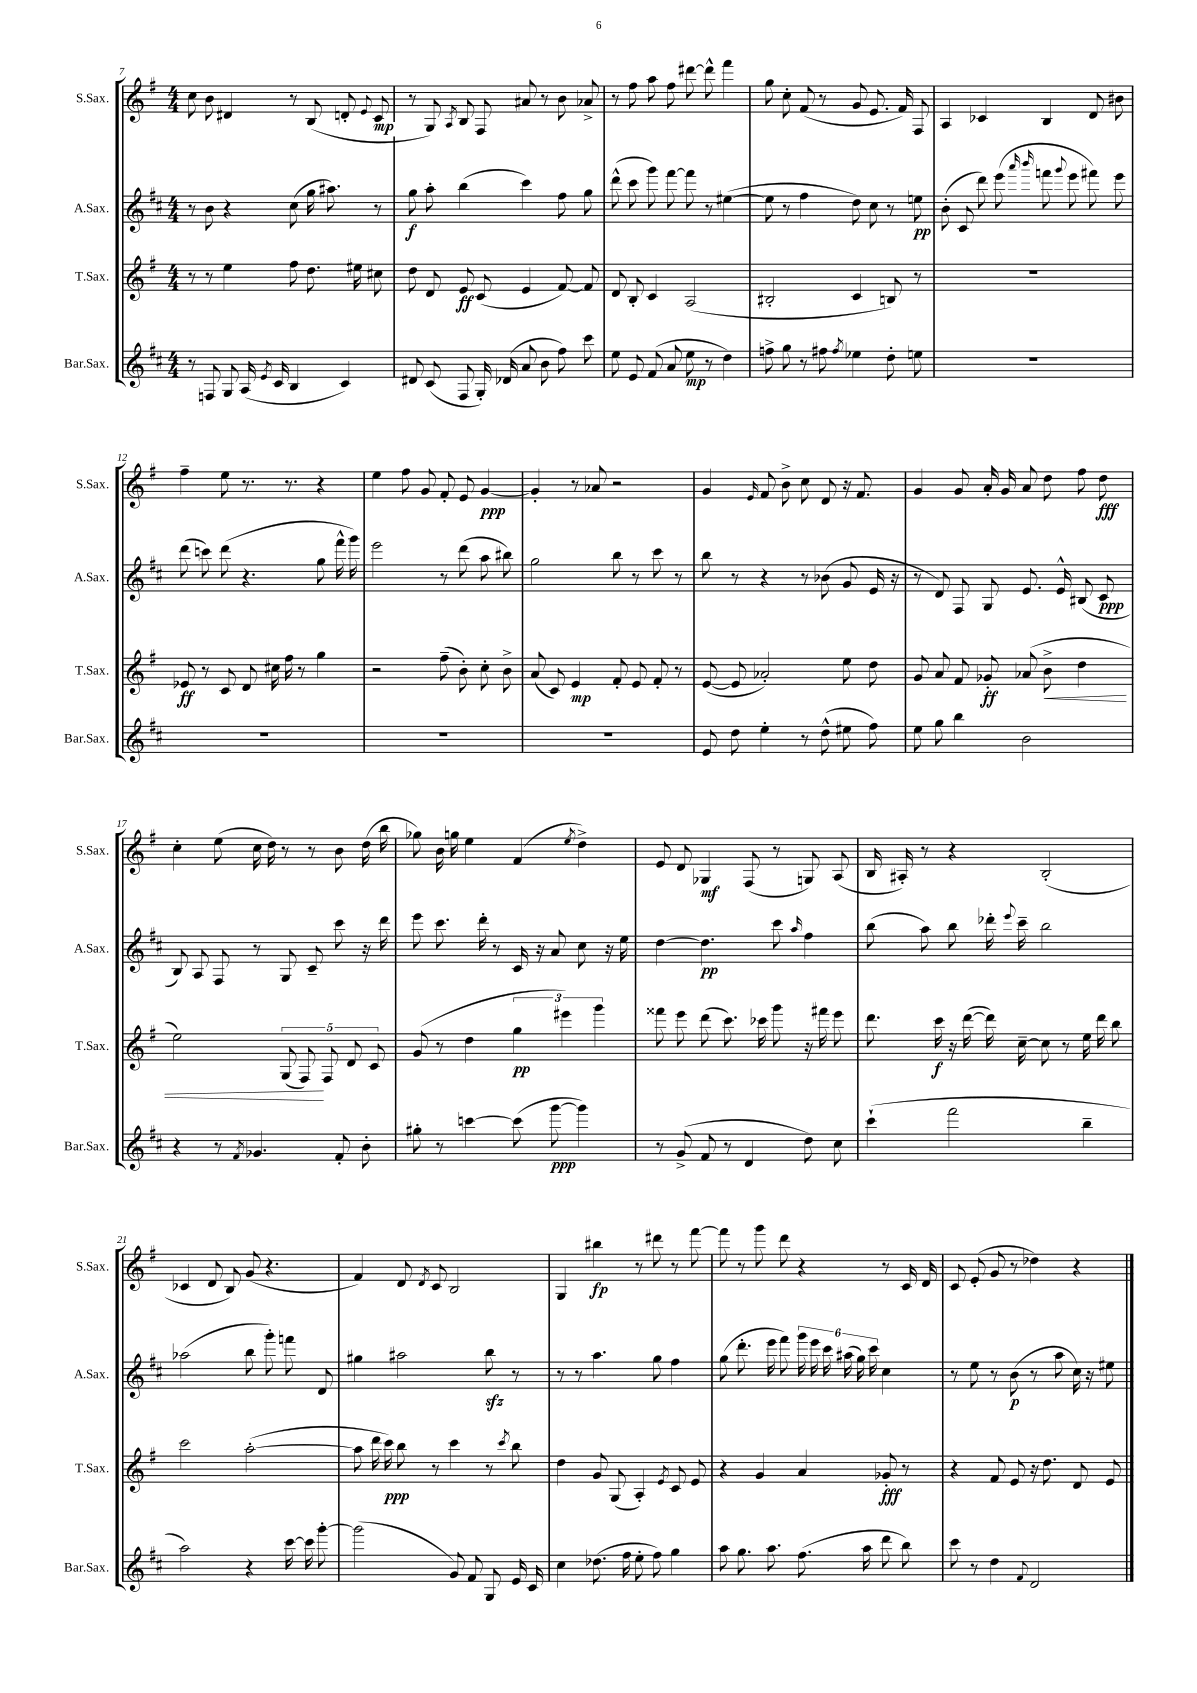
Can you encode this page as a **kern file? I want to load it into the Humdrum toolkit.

**kern	**kern	**kern	**kern
*staff4	*staff3	*staff2	*staff1
*clefG2	*clefG2	*clefG2	*clefG2
*k[f#c#]	*k[f#]	*k[f#c#]	*k[f#]
*M4/4	*M4/4	*M4/4	*M4/4
8r	8r	8r	8cc
8F	8r	8b	8b
8G	4ee	4r	4d#
(16A	.	.	.
8qe	.	.	.
16c#	.	.	.
4B	8ff#	(8cc#	8r
.	8.dd	16gg	(8B
.	.	8.aa#)	.
4c#)	.	.	8d'
.	16ee#	.	.
.	.	.	8qqe
.	8cc#	8r	8c
=	=	=	=
8d#	8dd	8gg	8r
(8c#	8d	8aa'	8G)
.	.	.	8qA
8F#	8e	(4bb	8B
16G')	(8c	.	8F#
(16d-	.	.	.
8a	4e	4ccc#)	8a#
8b	.	.	8r
8ff#)	[8f#)	8ff#	8b
8ccc#	8f#]	8gg	8a-^
=	=	=	=
8ee	8d	(8ddd^^	8r
8e	8B'	8ccc#	8ff#
(8f#	4c	8ggg)	8aa
8a	.	[8fff#	8ff#
8ee	(2A	8fff#]	[8ddd#
8r	.	8r	8ddd#^^]
4dd)	.	([4ee#	4fff#
=	=	=	=
8ff^	2B#'	8ee#]	8gg
8gg	.	8r	8cc'
8r	.	4ff#	(8f#
8ff#	.	.	8r
8qff#	.	.	.
4ee-	4c	8dd)	8g
.	.	8cc#	8.e
8dd'	8B)	8r	.
.	.	.	16f#)
8ee	8r	8ee	8F#
=	=	=	=
1r	1r	(8b'	4A
.	.	8c#	.
.	.	8ddd)	4c-
.	.	(8eee	.
.	.	16qqaaa	.
.	.	16qqbbb	.
.	.	8fff	4B
.	.	8qqggg	.
.	.	8eee	.
.	.	8fff#)	8d
.	.	8eee	8b#
=	=	=	=
1r	8e-	(8ddd	4ff#~
.	8r	8ccc)	.
.	8c	(8ddd	8ee
.	8d	4.r	8.r
.	16cc#	.	.
.	16ff#	.	8.r
.	8r	.	.
.	4gg	8gg	4r
.	.	16fff#^^	.
.	.	16ggg)	.
=	=	=	=
1r	2r	2eee	4ee
.	.	.	8ff#
.	.	.	8g
.	(8ff#~	8r	8f#'
.	8b')	(8ddd	8e
.	8cc'	8aa	[4g
.	8b^	8bb#)	.
=	=	=	=
1r	(8a	2gg	4g']
.	8c)	.	.
.	4e	.	8r
.	.	.	8a-
.	8f#'	8bb	2r
.	8e	8r	.
.	8f#'	8ccc#	.
.	8r	8r	.
=	=	=	=
8e	([8e	8bb	4g
8dd	8e]	8r	.
.	.	.	16qqe
4ee'	2a-')	4r	8f#
.	.	.	8b^
8r	.	8r	8cc
(8dd^^	.	(8b-	8d
8ee#	8ee	8g	16r
.	.	.	8.f#
8ff#)	8dd	16e	.
.	.	16r	.
=	=	=	=
8ee	8g	8r	4g
8gg	8a	8d)	.
4bb	8f#	8F#	8g
.	8g-'	8G	16a'
.	.	.	16g
2b	(8a-	8.e	8a
.	8b^	.	8dd
.	.	16e^^	.
.	4dd	(8B#	8ff#
.	.	8c#	8dd
=	=	=	=
4r	2ee)	8B)	4cc'
.	.	8A	.
8r	.	8F#	(8ee
8qf#	.	.	.
4.g-	.	8r	16cc
.	.	.	16dd)
.	(10G	8G	8r
.	10F#)	.	.
.	.	8c#~	8r
.	10F#	.	.
8f#'	.	8ccc#	8b
.	10d	.	.
8b'	.	16r	(16dd
.	10c	.	.
.	.	16ddd	16bb
=	=	=	=
8gg#'	(8g	8eee	8gg-)
8r	8r	8.ccc#	16b
.	.	.	16gg
[4ccc	4dd	.	4ee
.	.	16ddd'	.
.	.	8r	.
(8ccc]	6gg	16c#	(4f#
.	.	16r	.
[8ggg	.	8a	.
.	6eee#)	.	.
.	.	.	8qee
4ggg])	.	8cc#	4dd^)
.	6ggg	.	.
.	.	16r	.
.	.	16ee	.
=	=	=	=
8r	8fff##	[4dd	8e
(8g^	8eee	.	8d
8f#	(8ddd	4.dd]	4G-
8r	8.ccc)	.	.
4d	.	.	(8F#
.	16ccc-	.	.
.	8ggg	8ccc#	8r
.	.	16qqaa	.
8dd)	16r	4ff#	8G)
.	16fff#	.	.
8cc#	8eee	.	(8A
=	=	=	=
(4ccc#`	8.ddd	(8bb	16B
.	.	.	16A#')
.	.	8aa)	8r
.	16ccc	.	.
2fff#	16r	8bb	4r
.	([16ddd	.	.
.	16ddd])	16ddd-'	.
.	.	8qqeee	.
.	[16cc~	16ccc#~	.
.	8cc]	2bb	(2B'
.	8r	.	.
4bb~	16ee	.	.
.	16ddd	.	.
.	8bb	.	.
=	=	=	=
2aa)	2ccc	(2aa-	4c-
.	.	.	8d
.	.	.	8B)
4r	([2aa'	8bb	(8g
.	.	8ggg')	4.r
[16ccc#	.	8fff	.
16ccc#]	.	.	.
[8ggg'	.	8d	.
=	=	=	=
(2ggg]	8aa]	4gg#	4f#)
.	16ddd	.	.
.	16ccc)	.	.
.	8bb	2aa#	8d
.	.	.	8qd
.	8r	.	8c
8g)	4ccc	.	2B
8f#	.	.	.
8G	8r	8bb	.
.	8qccc	.	.
16e	8bb	8r	.
16c#	.	.	.
=	=	=	=
4cc#	4dd	8r	4G
.	.	8r	.
(8.dd-	8g	4.aa	4bb#
.	(8G	.	.
16ff#	.	.	.
8ee'	4A')	.	8r
8ff#)	.	8gg	8ddd#
.	8qe	.	.
4gg	8c	4ff#	8r
.	8e	.	[8fff#
=	=	=	=
8aa	4r	(8gg	8fff#]
8.gg	.	8.ddd'	8r
.	4g	.	8ggg
8.aa	.	16eee	.
.	.	8fff#)	8ddd
(8.ff#	4a	24ggg	4r
.	.	24eee	.
.	.	24ccc#	.
.	.	(24aa#	.
.	.	24gg)	.
16aa	.	.	.
.	.	24ccc#	.
8ddd	8g-'	4cc#	8r
8bb)	8r	.	16c
.	.	.	16d
=	=	=	=
8ccc#	4r	8r	8c
8r	.	8ee	(8e'
4dd	8f#	8r	8g
.	8e	(8b	8r
8qqf#	.	.	.
2d	16r	8r	4dd-)
.	8.dd	.	.
.	.	8aa	.
.	8d	16cc#)	4r
.	.	16r	.
.	8e	8ee#	.
==	==	==	==
*-	*-	*-	*-
